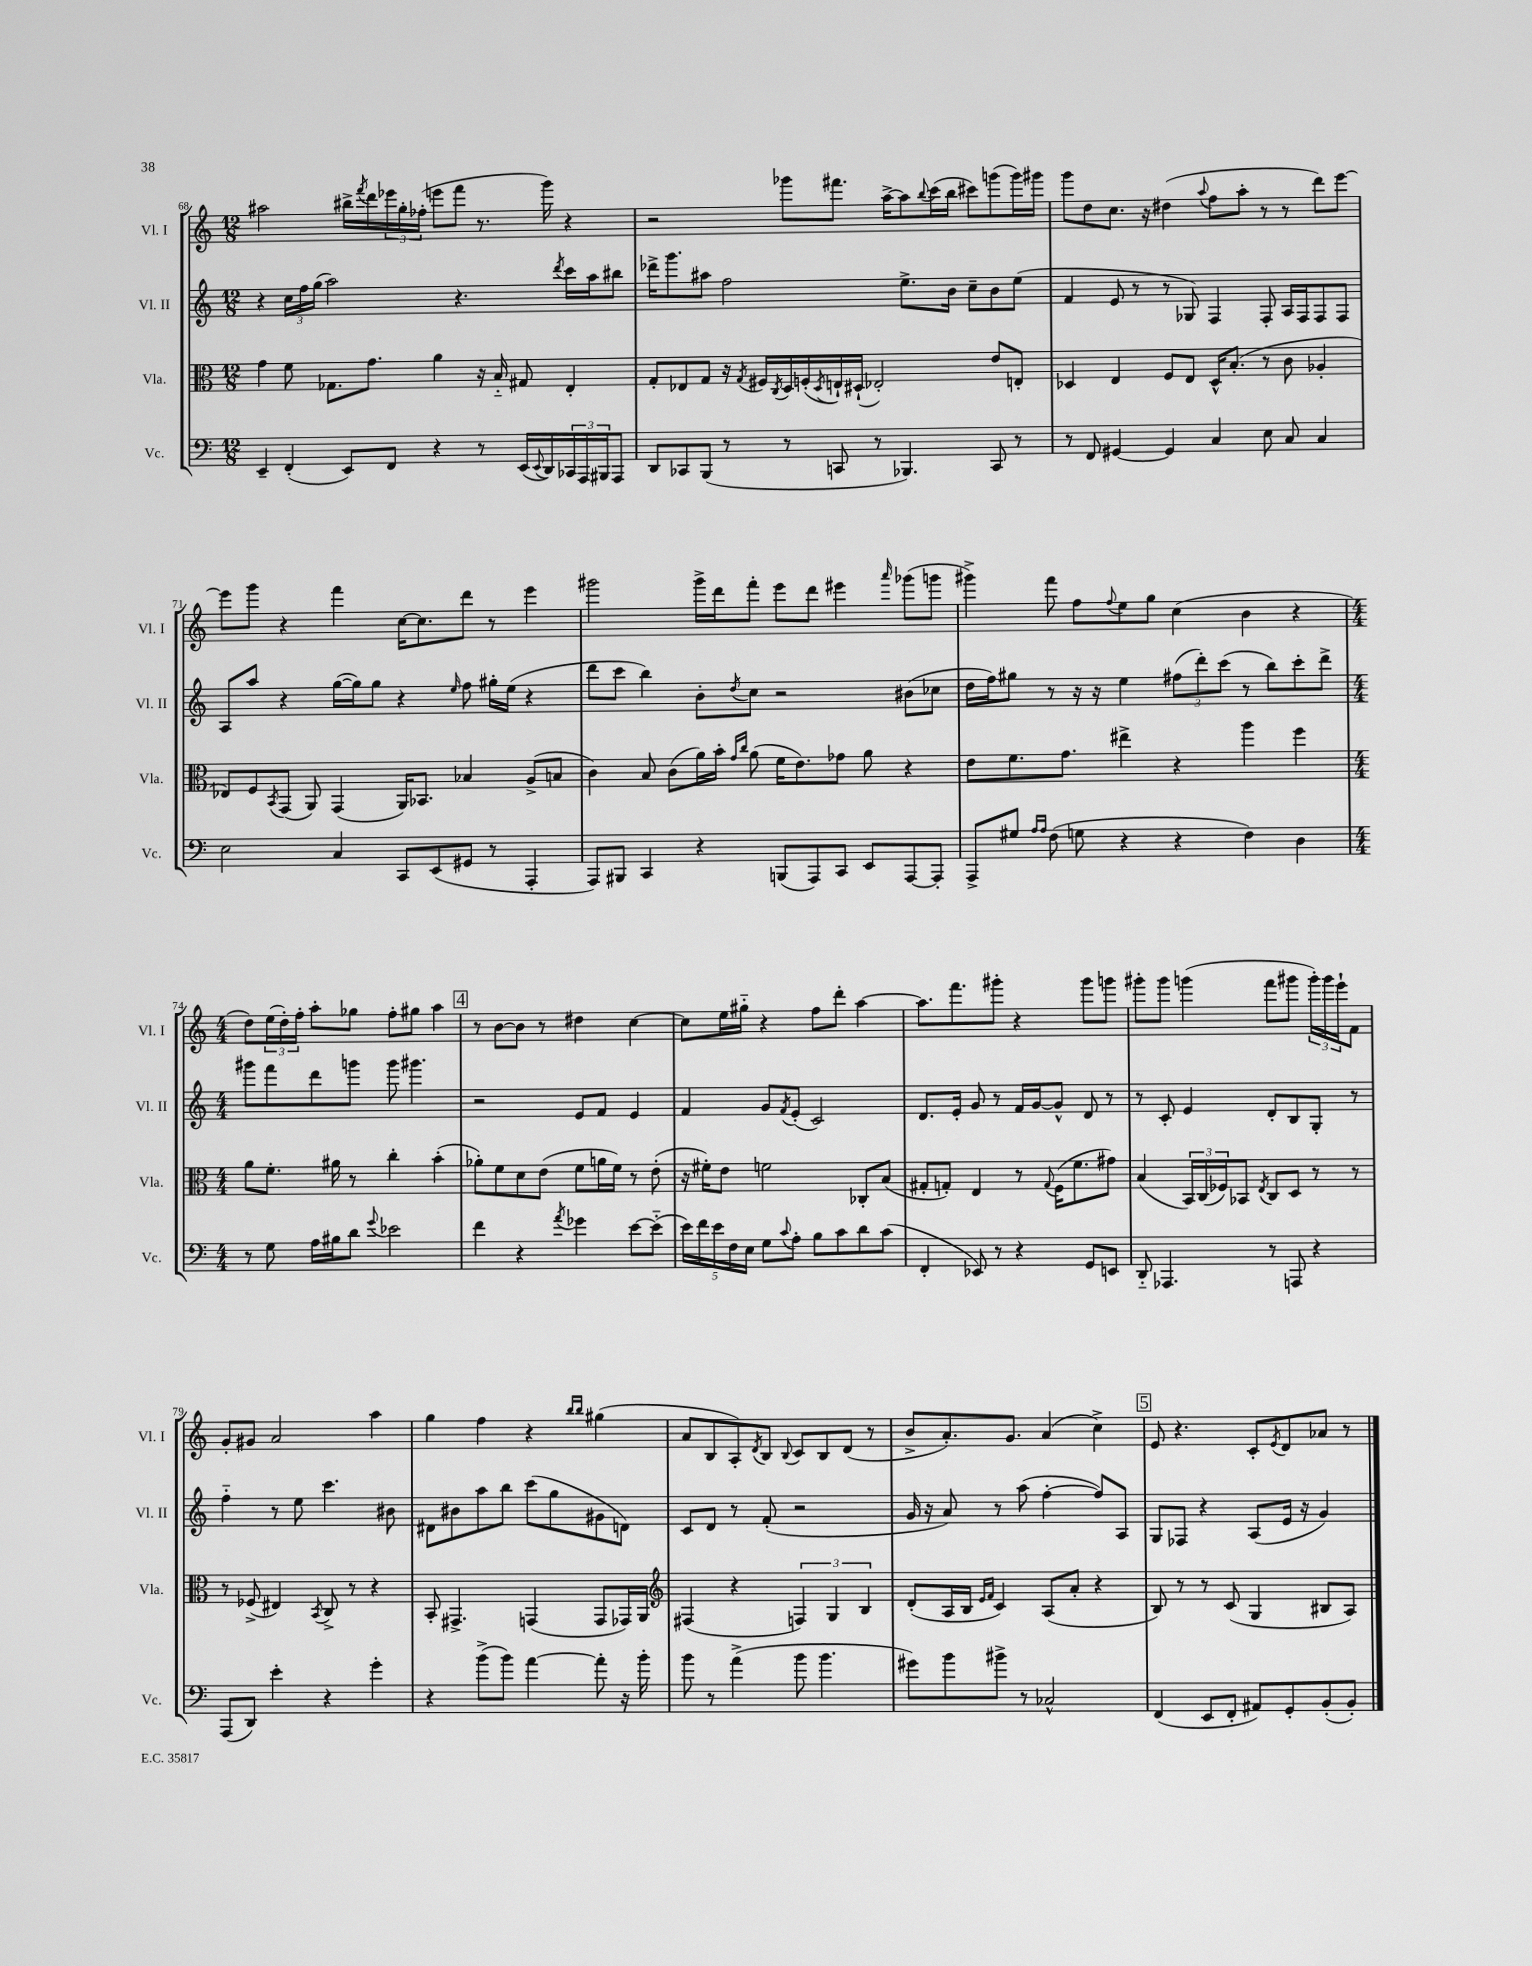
<<
\new StaffGroup <<
\new Staff = "s0" \with { instrumentName = "Vl. I" shortInstrumentName = "Vl. I" } {
    \clef treble \key c \major \numericTimeSignature \time 12/8
    ais''2 bis''16-> \acciaccatura { f'''8 } d'''16 \tuplet 3/2 { ees'''16 g''16-. fes''16-.( } e'''8 f'''8 r8. g'''16) r4 |
    r2 ges'''8 fis'''8. a''16~-> a''8 \appoggiatura { b''8 } c'''16( b''16 cis'''8) g'''8( g'''16) gis'''16 |
    g'''8 d''8 c''8. r16 dis''4( \appoggiatura { a''8 } f''8 a''8-. r8 r8 d'''8) e'''8~ |
    e'''8 g'''8 r4 f'''4 c''16~ c''8. d'''8 r8 e'''4 |
    gis'''2 gis'''16-> d'''16 f'''8-. e'''8 d'''8 eis'''4 \grace { a'''16 } ges'''8( g'''8 |
    gis'''4->) f'''8 f''8 \appoggiatura { f''8 } e''8 g''8 c''4( b'4 r4 |
    \numericTimeSignature \time 4/4 d''8) \tuplet 3/2 { e''16( d''16-.) f''16-. } a''8-. ges''8 f''8-. gis''8 a''4 |
    \mark \markup { \box "4" } r8 b'8~ b'8 r8 dis''4 c''4~ |
    c''8 e''16 gis''16-_ r4 f''8 d'''8-. a''4~ |
    a''8. f'''8. gis'''8-. r4 gis'''8 g'''8 |
    gis'''8-. gis'''8 g'''4( f'''8 gis'''8 \tuplet 3/2 { gis'''16-.) gis'''16 e'''16-! } f'8 |
    g'8-. gis'8 a'2 a''4 |
    g''4 f''4 r4 \grace { b''16 b''16 } gis''4( |
    a'8 b8 a8-.) \acciaccatura { d'8 } b8 \appoggiatura { b8 } c'8 b8 d'8( r8 |
    b'8-> a'8.-.) g'8. a'4( c''4->) |
    \mark \markup { \box "5" } e'8 r4. c'8-. \acciaccatura { e'8 } d'8 aes'8 r8 \bar "|." |
}
\new Staff = "s1" \with { instrumentName = "Vl. II" shortInstrumentName = "Vl. II" } {
    \clef treble \key c \major \numericTimeSignature \time 12/8
    r4 \tuplet 3/2 { c''16 f''16 g''16( } a''2) r4. \acciaccatura { d'''8 } c'''16 a''16 bis''8 |
    des'''16-> g'''8. ais''8 f''2 e''8.-> b'16 c''8-- b'8 e''8( |
    f'4 e'8 r8 r8 ges8) f4 f8-. a16 f16 f8 f8 |
    a8 a''8 r4 g''16~( g''16) g''8 r4 \grace { e''16 } f''8 gis''16-. e''16( r4 |
    d'''8 c'''8 b''4) b'8-. \acciaccatura { d''8 } c''8 r2 bis'8( ces''8 |
    d''16 f''16) gis''8 r8 r16 r16 e''4 \tuplet 3/2 { fis''8( d'''8-.) c'''8( } r8 b''8) c'''8-. d'''8-> |
    \numericTimeSignature \time 4/4 gis'''8 f'''8 d'''8 g'''8 g'''8 gis'''4. |
    \mark \markup { \box "4" } r2 e'8 f'8 e'4 |
    f'4 g'8 \acciaccatura { f'8 } e'8-.( c'2) |
    d'8. e'16-. g'8 r8 f'16 g'16~ g'8-^ d'8 r8 |
    r8 c'8-. e'4 d'8-. b8 g8-. r8 |
    f''4-_ r8 e''8 c'''4. bis'8 |
    dis'8 bis'8 a''8 b''8 c'''8( g''8 gis'8 d'8) |
    c'8 d'8 r8 f'8-.( r2 |
    g'16 r16 a'8) r8 a''8( f''4~-. f''8) a8 |
    \mark \markup { \box "5" } g8 fes8 r4 a8( e'16 r16 g'4) \bar "|." |
}
\new Staff = "s2" \with { instrumentName = "Vla." shortInstrumentName = "Vla." } {
    \clef alto \key c \major \numericTimeSignature \time 12/8
    g'4 f'8 ges8. g'8. a'4 r16 b16-_ gis8 e4-. |
    g8-. ees8 g8 r16 \acciaccatura { g8 } fis16 \acciaccatura { c8 } d16 f16-.( \acciaccatura { d8 } e16-!) dis16-!( ees2-.) e'8 e8-. |
    des4 e4 f8 e8 des16-^ b8.-.( r8 c'8 aes4-. |
    ees8) f8 \acciaccatura { b,8 } g,8( a,8) g,4( a,16) bes,8. bes4 a8->( b8 |
    c'4) b8 c'8( a'16) b'16-. \grace { g'16 c''16 } a'8( f'16 e'8.) ges'8 a'8 r4 |
    e'8 f'8. g'8. eis''4-> r4 a''4 f''4 |
    \numericTimeSignature \time 4/4 a'8 f'8.-. ais'16 r8 c''4-. b'4-.( |
    \mark \markup { \box "4" } aes'8-.) f'8 d'8 e'8( f'8 a'16 f'16) r8 e'8-.( |
    r16 fis'16-.) e'8 f'2 ces8-. b8( |
    gis8-. g8-.) e4 r8 \appoggiatura { g8 } f16( f'8. gis'8) |
    b4( \tuplet 3/2 { b,16) c16( fes16) } bes,8 \acciaccatura { e8 } c8 d8 r8 r8 |
    r8 fes8->( eis4) \acciaccatura { b,8 } c8-> r8 r4 |
    b,8-. gis,4.-> g,4( g,8 ges,16) a,16 |
    \clef treble fis4( r4 \tuplet 3/2 { f4) g4 b4 } |
    d'8-.( a16 b16 \grace { e'16 f'16 } c'4) a8( a'8-. r4 |
    \mark \markup { \box "5" } b8) r8 r8 c'8( g4 bis8 a8) \bar "|." |
}
\new Staff = "s3" \with { instrumentName = "Vc." shortInstrumentName = "Vc." } {
    \clef bass \key c \major \numericTimeSignature \time 12/8
    e,4-- f,4-.( e,8) f,8 r4 r8 e,16( \appoggiatura { e,8 } d,16) \tuplet 3/2 { ces,16 a,,16 bis,,16 } a,,8 |
    d,8 ces,8 b,,8( r8 r8 c,8 r8 bes,,4.) c,8 r8 |
    r8 f,8 gis,4~ gis,4 c4 e8 c8 c4 |
    e2 c4 c,8 e,8( gis,8 r8 a,,4-. |
    a,,8) bis,,8 c,4 r4 b,,8( a,,8) c,8 e,8 a,,8~ a,,8-. |
    a,,8-> gis8 \grace { a16 a16 } f8( g8 r4 r4 f4) d4 |
    \numericTimeSignature \time 4/4 r8 g8 a16 bis16 d'8 \appoggiatura { g'8 } ees'2 |
    \mark \markup { \box "4" } f'4 r4 \acciaccatura { a'8 } ges'4 e'8~ e'8-_( |
    \tuplet 5/4 { e'16) f'16 e'16 f16 e16 } g8 \appoggiatura { c'8 } a8-. b8 c'8 d'8 c'8( |
    f,4-. ees,8) r8 r4 g,8 e,8 |
    d,8-_ aes,,4. r8 a,,8 r4 |
    a,,8( d,8) e'4-. r4 g'4-. |
    r4 b'8->( b'8) a'4~ a'8-. r16 b'16-. |
    b'8 r8 a'4->( b'8 b'4. |
    gis'8) b'8 bis'8-> r8 ces2-^ |
    \mark \markup { \box "5" } f,4( e,8 f,8-. ais,8) g,8-. b,8-.( b,8-.) \bar "|." |
}
>>
>>
\layout { \context { \Score currentBarNumber = #68 } }
